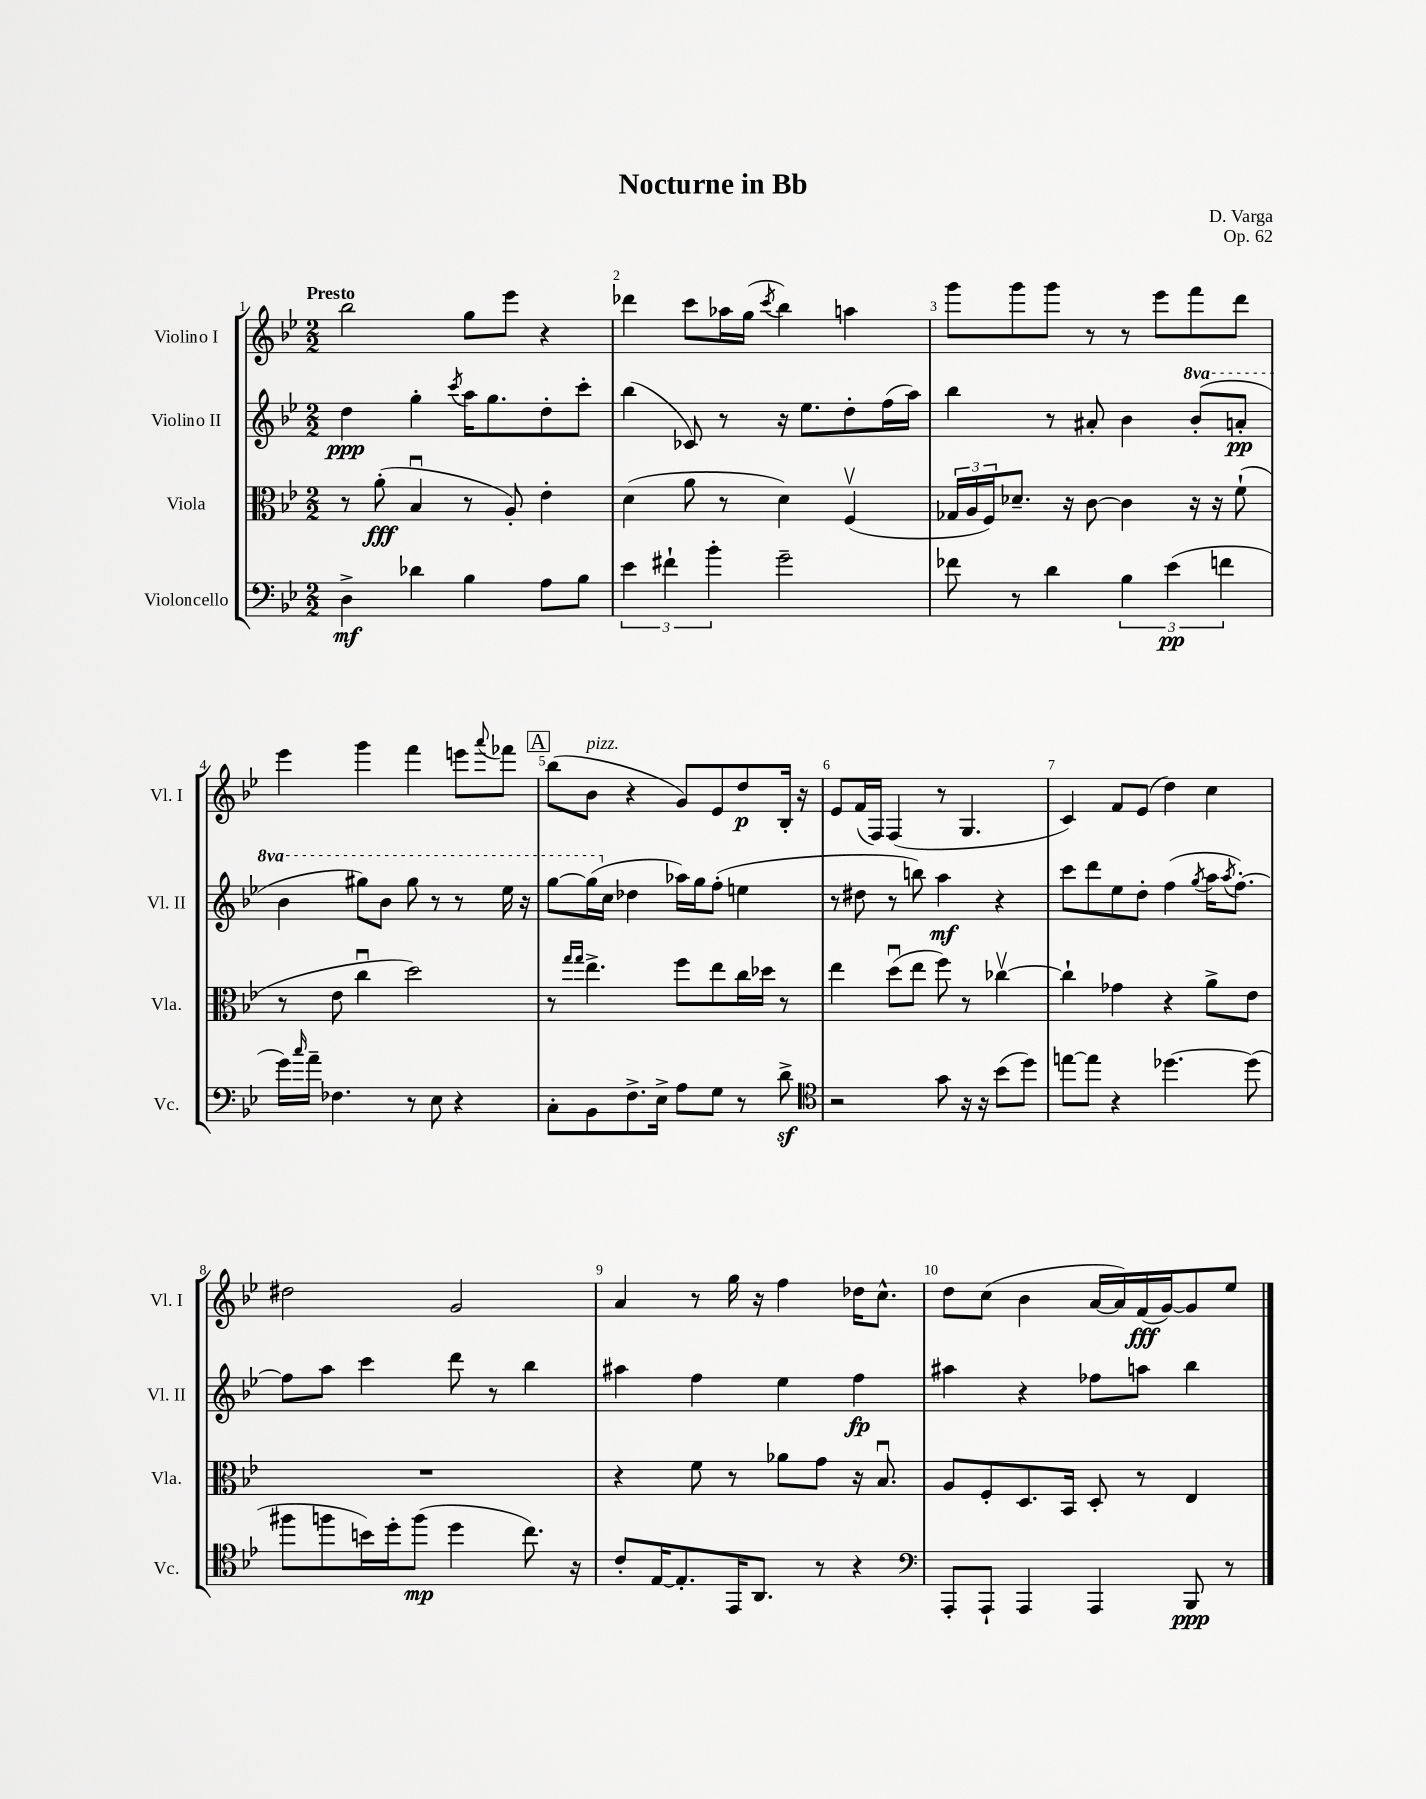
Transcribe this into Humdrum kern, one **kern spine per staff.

**kern	**dynam	**kern	**dynam	**kern	**dynam	**kern	**dynam
*part4	*part4	*part3	*part3	*part2	*part2	*part1	*part1
*staff4	*staff4	*staff3	*staff3	*staff2	*staff2	*staff1	*staff1
*I"Violoncello	*	*I"Viola	*	*I"Violino II	*	*I"Violino I	*
*I'Vc.	*	*I'Vla.	*	*I'Vl. II	*	*I'Vl. I	*
*clefF4	*	*clefC3	*	*clefG2	*	*clefG2	*
*k[b-e-]	*	*k[b-e-]	*	*k[b-e-]	*	*k[b-e-]	*
*M2/2	*	*M2/2	*	*M2/2	*	*M2/2	*
=1	=1	=1	=1	=1	=1	=1	=1
!	!	!	!	!	!	!LO:TX:a:B:t=Presto	!
4D^\	mf	8r	.	4dd\	ppp	2bb-\	.
.	.	(8a'\	fff	.	.	.	.
4d-X\	.	4B-u/	.	4gg'\	.	.	.
.	.	.	.	8qccc/	.	.	.
4B-\	.	8r	.	16aa\KL	.	8gg\L	.
.	.	.	.	8.gg\	.	.	.
.	.	8A'/)	.	.	.	8eee-\J	.
8A\L	.	4e-'\	.	8dd'\	.	4r	.
8B-\J	.	.	.	8ccc'\J	.	.	.
=2	=2	=2	=2	=2	=2	=2	=2
6e-\	.	(4d\	.	(4bb-\	.	4ddd-X\	.
6f#X`\	.	.	.	.	.	.	.
.	.	8a\	.	8c-X/)	.	8ccc\L	.
6b-'\	.	.	.	.	.	.	.
.	.	8r	.	8r	.	16aa-X\L	.
.	.	.	.	.	.	(16gg\JJ	.
.	.	.	.	.	.	8qccc/	.
2g~\	.	4d\)	.	16r	.	4bb-\)	.
.	.	.	.	8.ee-\L	.	.	.
.	.	(4Fv/	.	8dd'\	.	4aan\	.
.	.	.	.	(16ff\L	.	.	.
.	.	.	.	16aa\JJ)	.	.	.
=3	=3	=3	=3	=3	=3	=3	=3
8f-X\	.	24G-X/LL	.	4bb-\	.	8ggg\L	.
.	.	24A/	.	.	.	.	.
.	.	24F/J)	.	.	.	.	.
8r	.	8.d-X~/J	.	.	.	8ggg\	.
4d\	.	.	.	8r	.	8ggg\J	.
.	.	16r	.	.	.	.	.
.	.	[8c\	.	8a#X'/	.	8r	.
6B-\	.	4c\]	.	4b-\	.	8r	.
.	.	.	.	.	.	8eee-\L	.
(6e-\	pp	.	.	.	.	.	.
*	*	*	*	*8va	*	*	*
.	.	16r	.	(8bb-'/L	.	8fff\	.
.	.	16r	.	.	.	.	.
6fn\	.	.	.	.	.	.	.
.	.	(8f`\	.	8aan'/J	pp	8ddd\J	.
!!LO:LB:g=z
=4	=4	=4	=4	=4	=4	=4	=4
16g\LL)	.	8r	.	4bb-\	.	4eee-\	.
16qqcc/	.	.	.	.	.	.	.
16a~\JJ	.	.	.	.	.	.	.
4.F-X\	.	8e-\	.	.	.	.	.
.	.	4ccu\	.	8ggg#X\L)	.	4ggg\	.
.	.	.	.	8bb-\J	.	.	.
8r	.	2dd\)	.	8ggg#\	.	4fff\	.
8E-\	.	.	.	8r	.	.	.
4r	.	.	.	8r	.	8eeen\L	.
.	.	.	.	.	.	8qqaaa/	.
.	.	.	.	16eee-\	.	8fff-X\J	.
.	.	.	.	16r	.	.	.
!!LO:REH:place=s1:t=A
=5	=5	=5	=5	=5	=5	=5	=5
8C'\L	.	8r	.	[8ggg\L	.	(8bb-\L	.
.	.	16qqgg/LL	.	.	.	.	.
.	.	16qqgg/JJ	.	.	.	.	.
!	!	!	!	!	!	!LO:TX:a:i:t=pizz.	!
8BB-\	.	4.ee-^\	.	(16ggg\L]	.	8b-\J	.
*	*	*	*	*X8va	*	*	*
.	.	.	.	16cc\JJ	.	.	.
8.F^\	.	.	.	4dd-X\	.	4r	.
16E-^\Jk	.	.	.	.	.	.	.
8A\L	.	8ff\L	.	16aa-X\LL)	.	8g/L)	.
.	.	.	.	16gg\J	.	.	.
8G\J	.	8ee-\	.	(8ff'\J	.	8e-/	.
8r	.	16cc\L	.	4een\	.	8dd/	p
.	.	16dd-X\JJ	.	.	.	.	.
8dz^\	.	8r	.	.	.	16B-'/Jk	.
.	.	.	.	.	.	16r	.
=6	=6	=6	=6	=6	=6	=6	=6
*clefC4	*	*	*	*	*	*	*
2r	.	4ee-\	.	8r	.	8e-/L	.
.	.	.	.	8dd#X\	.	(16f/L	.
.	.	.	.	.	.	16F/JJ)	.
.	.	(8ddu\L	.	8r	.	(4F/	.
.	.	8ee-\J	.	8bbn\)	.	.	.
8g\	.	8ff\)	.	4aa\	mf	8r	.
16r	.	8r	.	.	.	4.G/	.
16r	.	.	.	.	.	.	.
(8b-\L	.	[4cc-Xv\	.	4r	.	.	.
8dd\J)	.	.	.	.	.	.	.
=7	=7	=7	=7	=7	=7	=7	=7
[8een\L	.	4cc-`\]	.	8ccc\L	.	4c/)	.
8ee\J]	.	.	.	8ddd\	.	.	.
4r	.	4g-X\	.	8ee-\	.	8f/L	.
.	.	.	.	8dd'\J	.	(8e-/J	.
[4.dd-X\	.	4r	.	(4ff\	.	4dd\)	.
.	.	.	.	8qgg/	.	.	.
.	.	8a^\L	.	16aa\KL	.	4cc\	.
.	.	.	.	8qaa/	.	.	.
.	.	.	.	[8.ff'\J)	.	.	.
(8dd-\]	.	8e-\J	.	.	.	.	.
!!LO:LB:g=z
=8	=8	=8	=8	=8	=8	=8	=8
8ff#X\L	.	1r	.	8ff\L]	.	2dd#X\	.
8ffn\	.	.	.	8aa\J	.	.	.
16bn\L)	.	.	.	4ccc\	.	.	.
16dd'\J	.	.	.	.	.	.	.
(8ff\J	mp	.	.	.	.	.	.
4dd\	.	.	.	8ddd\	.	2g/	.
.	.	.	.	8r	.	.	.
8.cc\)	.	.	.	4bb-\	.	.	.
16r	.	.	.	.	.	.	.
=9	=9	=9	=9	=9	=9	=9	=9
8c'/L	.	4r	.	4aa#X\	.	4a/	.
[16E-/K	.	.	.	.	.	.	.
8.E-'/]	.	.	.	.	.	.	.
.	.	8f\	.	4ff\	.	8r	.
16EE-/K	.	8r	.	.	.	16gg\	.
8.AA/J	.	.	.	.	.	16r	.
.	.	8a-X\L	.	4ee-\	.	4ff\	.
8r	.	8g\J	.	.	.	.	.
4r	.	16r	.	4ff\	fp	16dd-X\KL	.
.	.	8.B-u/	.	.	.	8.cc^^\J	.
=10	=10	=10	=10	=10	=10	=10	=10
*clefF4	*	*	*	*	*	*	*
8AAA'/L	.	8A/L	.	4aa#X\	.	8dd\L	.
8AAA`/J	.	8F'/	.	.	.	(8cc\J	.
4AAA/	.	8.D/	.	4r	.	4b-\	.
.	.	16BB-/Jk	.	.	.	.	.
4AAA/	.	8D'/	.	8ff-X\L	.	[16a/LL	.
.	.	.	.	.	.	16a/])	.
.	.	8r	.	8aan\J	.	(16f/	fff
.	.	.	.	.	.	[16g/J)	.
8BBB-/	ppp	4E-/	.	4bb-\	.	8g/]	.
8r	.	.	.	.	.	8ee-/J	.
==	==	==	==	==	==	==	==
*-	*-	*-	*-	*-	*-	*-	*-
